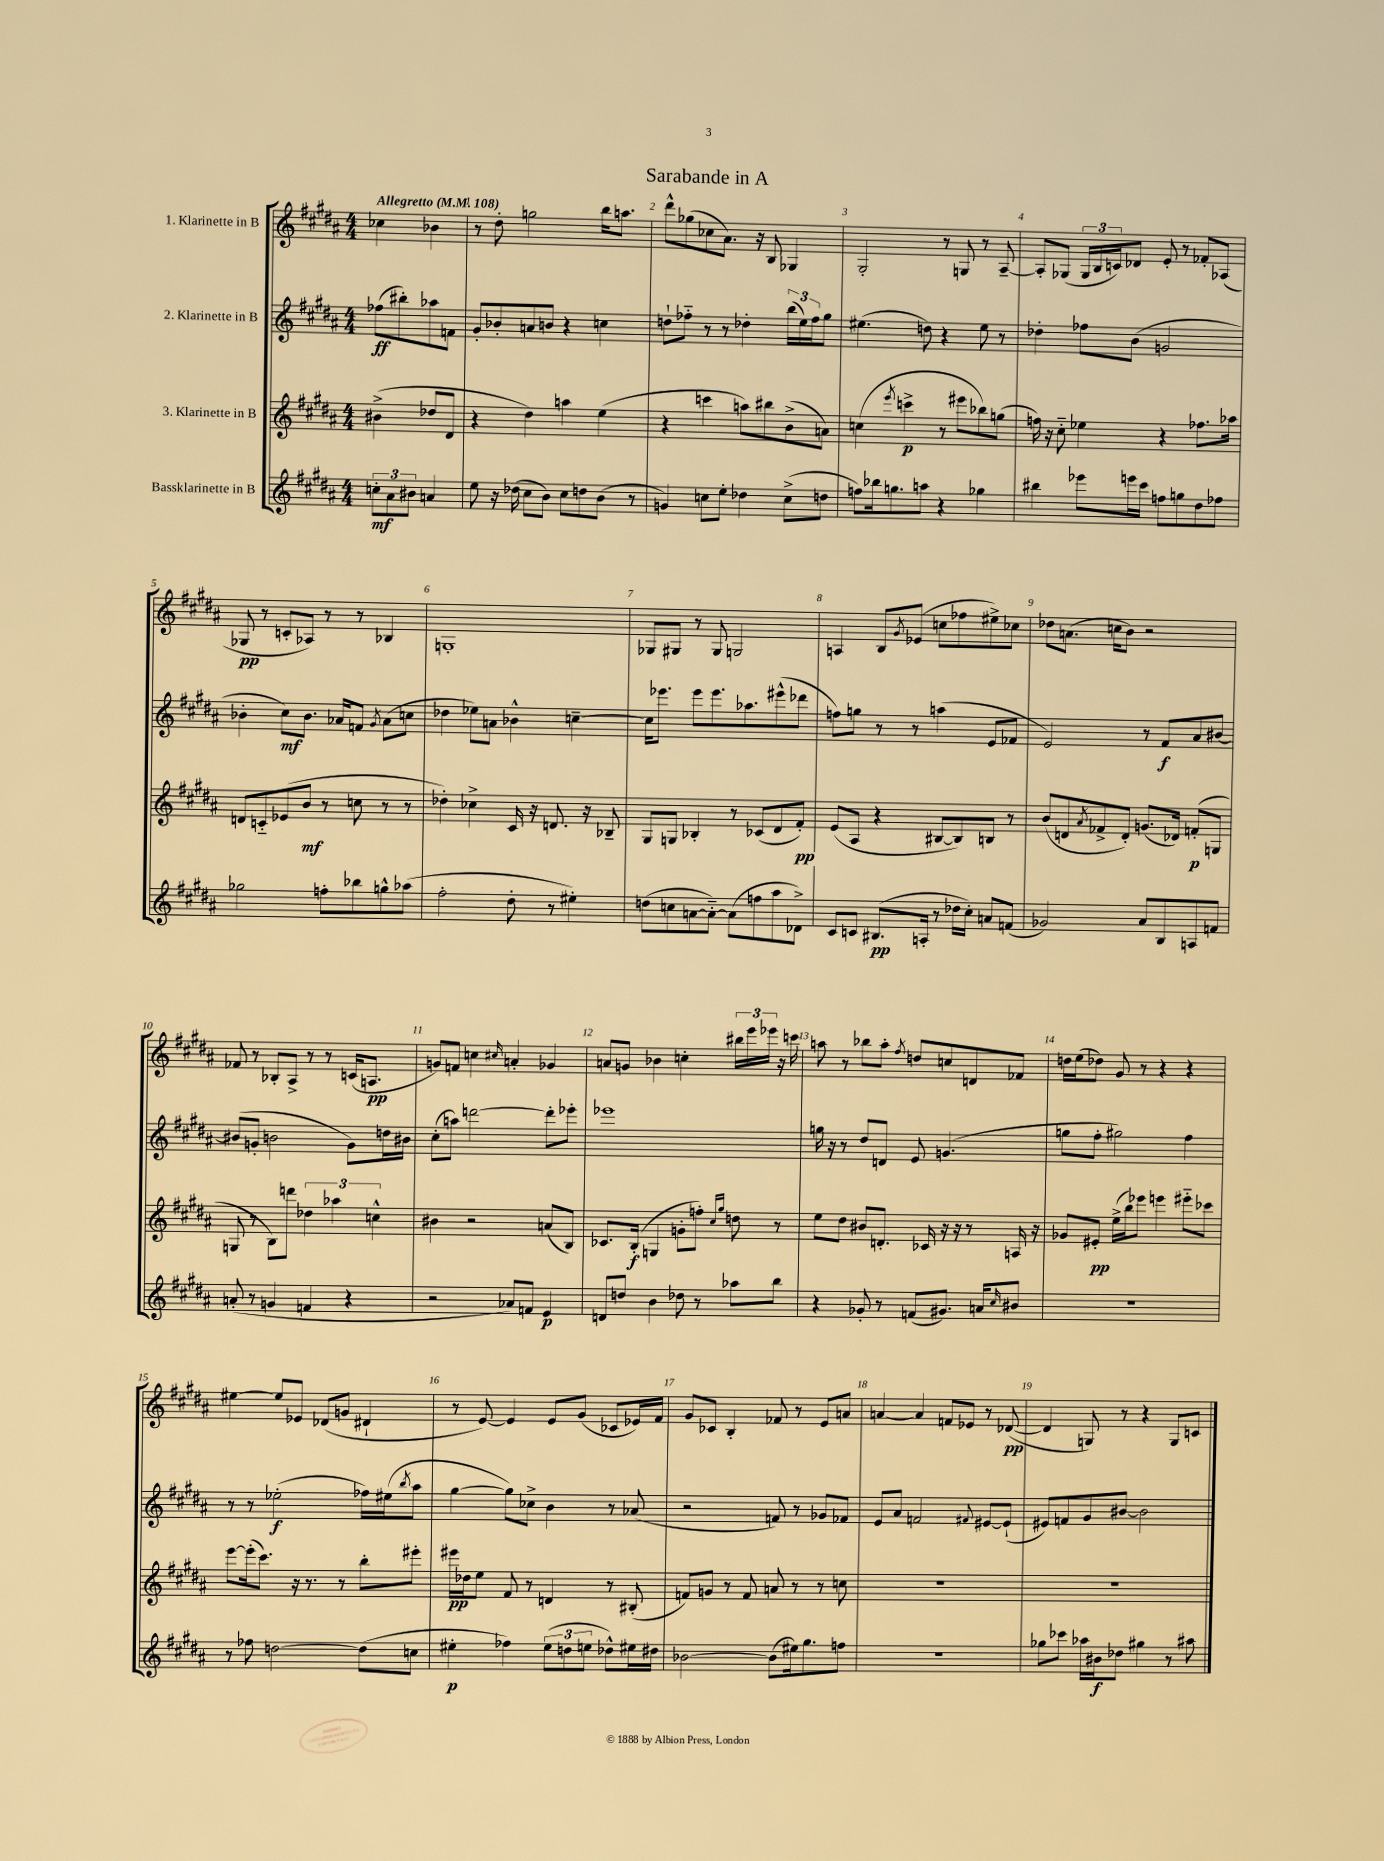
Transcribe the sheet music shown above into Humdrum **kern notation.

**kern	**kern	**kern	**kern
*staff4	*staff3	*staff2	*staff1
*clefG2	*clefG2	*clefG2	*clefG2
*k[f#c#g#d#a#]	*k[f#c#g#d#a#]	*k[f#c#g#d#a#]	*k[f#c#g#d#a#]
*M4/4	*M4/4	*M4/4	*M4/4
*MM108	*MM108	*MM108	*MM108
12cc'\L	(4b#^\	(8ff-\L	4cc-\
12a#\	.	.	.
.	.	8bb#'\)	.
12b#\J	.	.	.
4a/	8dd-/L	8aa-\	4b-\
.	8d#/J	8f\J	.
=	=	=	=
8ee\	4r	8g#'/L	8r
16r	.	8b-'/	8dd#'\
(16dd-\	.	.	.
8cc#\L	4dd#\)	8a/	2gg\
8b\J)	.	8b/J	.
8cc#\L	4aa\	4r	.
8dd\	.	.	.
(8b\J	(4ee\	4cc\	16bb\LK
.	.	.	8.aa\J
8r	.	.	.
=	=	=	=
4g/)	4r	8dd`\L	8ddd#^^\L
.	.	8ff-'~\J	(8gg-\
8cc\L	4ccc\	8r	8cc-\
8ee'\J	.	8r	8.a#\J)
4dd-\	8aa\L)	4dd-'\	.
.	.	.	16r
.	8bb#\	.	8B/
(8cc^\L	(8b^\	(24bb\LL	4G-/
.	.	24ee\)	.
.	.	24ff-\J	.
8dd\J	8a\J)	8gg#\J	.
=	=	=	=
8ff\L)	(4cc\	(4.ee#\	2G#'/
16bb-\k	.	.	.
8.gg\	.	.	.
.	8qeee/	.	.
.	4ccc^\	.	.
8aa\J	.	8dd\)	.
4r	8r	4r	8r
.	8eee#\L	.	8G/
4gg-\	8bb-\)	8ee#\	8r
.	(8gg\J	8r	[8A#~/
=	=	=	=
4bb#\	16ff\)	4dd-'\	8A#'/]L
.	16r	.	.
.	8cc#'~\	.	(8G-/J
8eee-\L	4ee-\	8ff-\L	24G-/LL
.	.	.	24B/
.	.	.	24c/J)
16eee\L	.	(8b\J	8d-/J
16ccc#\JJ	.	.	.
8ff\L	4r	2g/	8e'/
8gg\	.	.	8r
8dd#\	8.ff-\L	.	8f-'/L
8ff-\J	.	.	(8A-/J
.	16aa-\Jk	.	.
=	=	=	=
2gg-\	8d/L	4b-'\	8G-/
.	8c'~/	.	8r
.	(8e-/	8cc#\L)	8c'/L
.	8b/J	8.b-\J	8A-/J)
8ff'\L	8r	.	8r
.	.	16a-/LK	.
8bb-\	8cc\	8f/J	8r
.	.	8qg#/	.
8gg^^\	8r	(8a-\L	4B-/
(8aa-\J	8r	8cc\J	.
=	=	=	=
2ff#'\	4dd-'\)	4dd-\	1G'
.	4cc-^\	8ee-\L)	.
.	.	8a\J	.
8dd#'\	16c#/	4b-^^\	.
.	16r	.	.
8r	8.d/	.	.
4ee#'\)	.	[4cc~\	.
.	16r	.	.
.	8B-~/	.	.
=	=	=	=
(8dd\L	8G#/L	16cc\]LK	8G-/L
.	.	8.eee-\J	.
8cc\	8G/J	.	8G#/J
[8a\	4B-'/	8eee-\L	8r
8a'~\_J)	.	8.eee-\	8G#/
(8a\]L	8r	.	2G/
.	.	8.aa-\	.
8ff\	(8c-/L	.	.
8aa#\	8d#/	(8eee#^^\	.
8d-^\J)	8f#'/J)	8ddd-\J	.
=	=	=	=
8c#/L	(8e/L	8ff\L)	4A/
8c/J	8A#/J	8gg\J	.
(8.B#/L	4r	8r	8B/L
.	.	.	8qg#/
.	.	8r	(8e-/J
16A'/Jk	.	.	.
8r	[8B#/L	(4aa\	8cc\L
16dd-\LL	8B#/])	.	8ff-\
16cc#'\JJ)	.	.	.
8a/L	8B/J	8e/L	8ee#^\)
(8f/J	8r	8f-/J	8cc-\J
=	=	=	=
2g-/)	(8b/L	2e/)	8dd-\L
.	8d/	.	(8.a\J
.	8qa#/	.	.
.	8f-^/	.	.
.	.	.	16cc\LK
.	8d'/J)	.	8b\J)
8a#/L	(8.g/L	8r	2r
8B/	.	8f#/L	.
.	16d-/Jk)	.	.
8A/	(8f'/L	8a#/	.
8f/J	8G/J	[8b#/J	.
=	=	=	=
(8a'/	8G/	(8b#/]L	8f-/
8r	8r	8g'/J	8r
4g/	8B\L)	2b\	8B-'/L
.	8ddd\J	.	8A#^/J
4f/	6dd-\	.	8r
.	.	.	8r
.	6aa-\	.	.
4r	.	8g\L)	(16c/LK
.	.	.	8.A/J
.	6cc^^\	.	.
.	.	16dd\L	.
.	.	16b#\JJ	.
=	=	=	=
2r	4b#\	(8cc#'\L	8g/L)
.	.	8aa\J)	8f/J
.	2r	[2ddd\	4cc\
.	.	.	16qqcc#/
8a-/L)	.	.	4a'/
8f/J	.	.	.
4e/	(8a/L	8ddd'\]L	4g-/
.	8B/J)	8eee-'\J	.
=	=	=	=
8d/L	8.c-/L	1eee-	8a/L
8dd/J	.	.	8g/J
.	(16B'/Jk	.	.
4b\	4G/	.	4b-\
8dd-\	8g'\L	.	4cc'\
8r	8ff'\J)	.	.
.	16qqcc#/LL	.	.
.	16qqgg#/JJ	.	.
8aa-\L	8dd\	.	24bb#\LL
.	.	.	24eee\
.	.	.	24eee-\JJ
8bb\J	8r	.	16r
.	.	.	16ccc\
=	=	=	=
4r	8ee\L	16gg\	8aa\
.	.	16r	.
.	8dd#\J	8r	8r
8g-'/	8b#/L	8dd#/L	8bb-\L
8r	8.d'/J	8d/J	8aa'\J
.	.	.	8qff#/
(8f/L	.	8e/	8dd/L
.	16c-/	.	.
8.g#/J)	16r	(4.g/	8cc/
.	16r	.	.
.	8r	.	8d/
16a/LK	.	.	.
16qqcc#/	.	.	.
8b#/J	16A/	.	8f-/J
.	16r	.	.
=	=	=	=
1r	8g-/L	8gg\L	16dd\LL
.	.	.	(16ee\J
.	8e#'/J	8ff#'\J	8dd-\J)
.	(16ee^\LL	2gg#\)	8g#/
.	16bb\J)	.	.
.	8eee-\J	.	8r
.	4eee\	.	4r
.	8eee#'~\L	4ff#\	4r
.	8ccc-\J	.	.
=	=	=	=
8r	[8eee\L	8r	[4ee#\
8ff-\	(16eee'\]k	8r	.
.	8.ccc#\J)	.	.
[2dd\	.	(2ee-'\	8ee#/]L
.	16r	.	8e-/J
.	8.r	.	.
.	.	.	(8d-/L
.	8r	.	8g/J
(8dd\]L	8bb'\L	16ff-\LL)	4d#`/
.	.	(16ee#\J	.
.	.	8qbb/	.
8cc\J	8eee#'\J	8aa#\J	.
=	=	=	=
4ee#'\	16eee#\LL	[4gg#\	8r
.	16dd-\J	.	.
.	8ee\J	.	[8e/)
4ff-\)	8f#/	8gg#\]L)	4e/]
.	8r	8cc-^\J	.
(12ee#\L	4d/	4b\	8e/L
12dd\	.	.	.
.	.	.	(8g#/J
12ee\J	.	.	.
8dd-^^\L)	8r	8r	8c-/L
16ee#\L	(8B#'/	(8a-/	16e-/L)
16dd#\JJ	.	.	16f#/JJ
=	=	=	=
[2b-\	8f/L)	2r	8g#/L
.	8g/J	.	8c-/J
.	8r	.	4B'/
.	8f/	.	.
(8b-\]L	8a/	8f/)	8f-/
16ee#\k)	8r	8r	8r
8.gg#\	.	.	.
.	8r	8g-/L	8e/L
8ff\J	8cc\	8f-/J	8a/J
=	=	=	=
1r	1r	8e/L	[4a/
.	.	8a#/J	.
.	.	2f/	4a/]
.	.	.	8f/L
.	.	.	8e-/J
.	.	8qqf#/	.
.	.	[8e#/L	8r
.	.	(8e#`/]J	([8d-/
=	=	=	=
8gg-\L	1r	8e#/L)	4d-/]
8ccc-\J	.	8f/	.
16aa-\LL	.	8g#/	8G/)
16b#\J	.	.	.
8dd-\J	.	[8b#/J	8r
4gg#\	.	2b#\]	4r
8r	.	.	8G/L
8aa#\	.	.	8c/J
==	==	==	==
*-	*-	*-	*-
